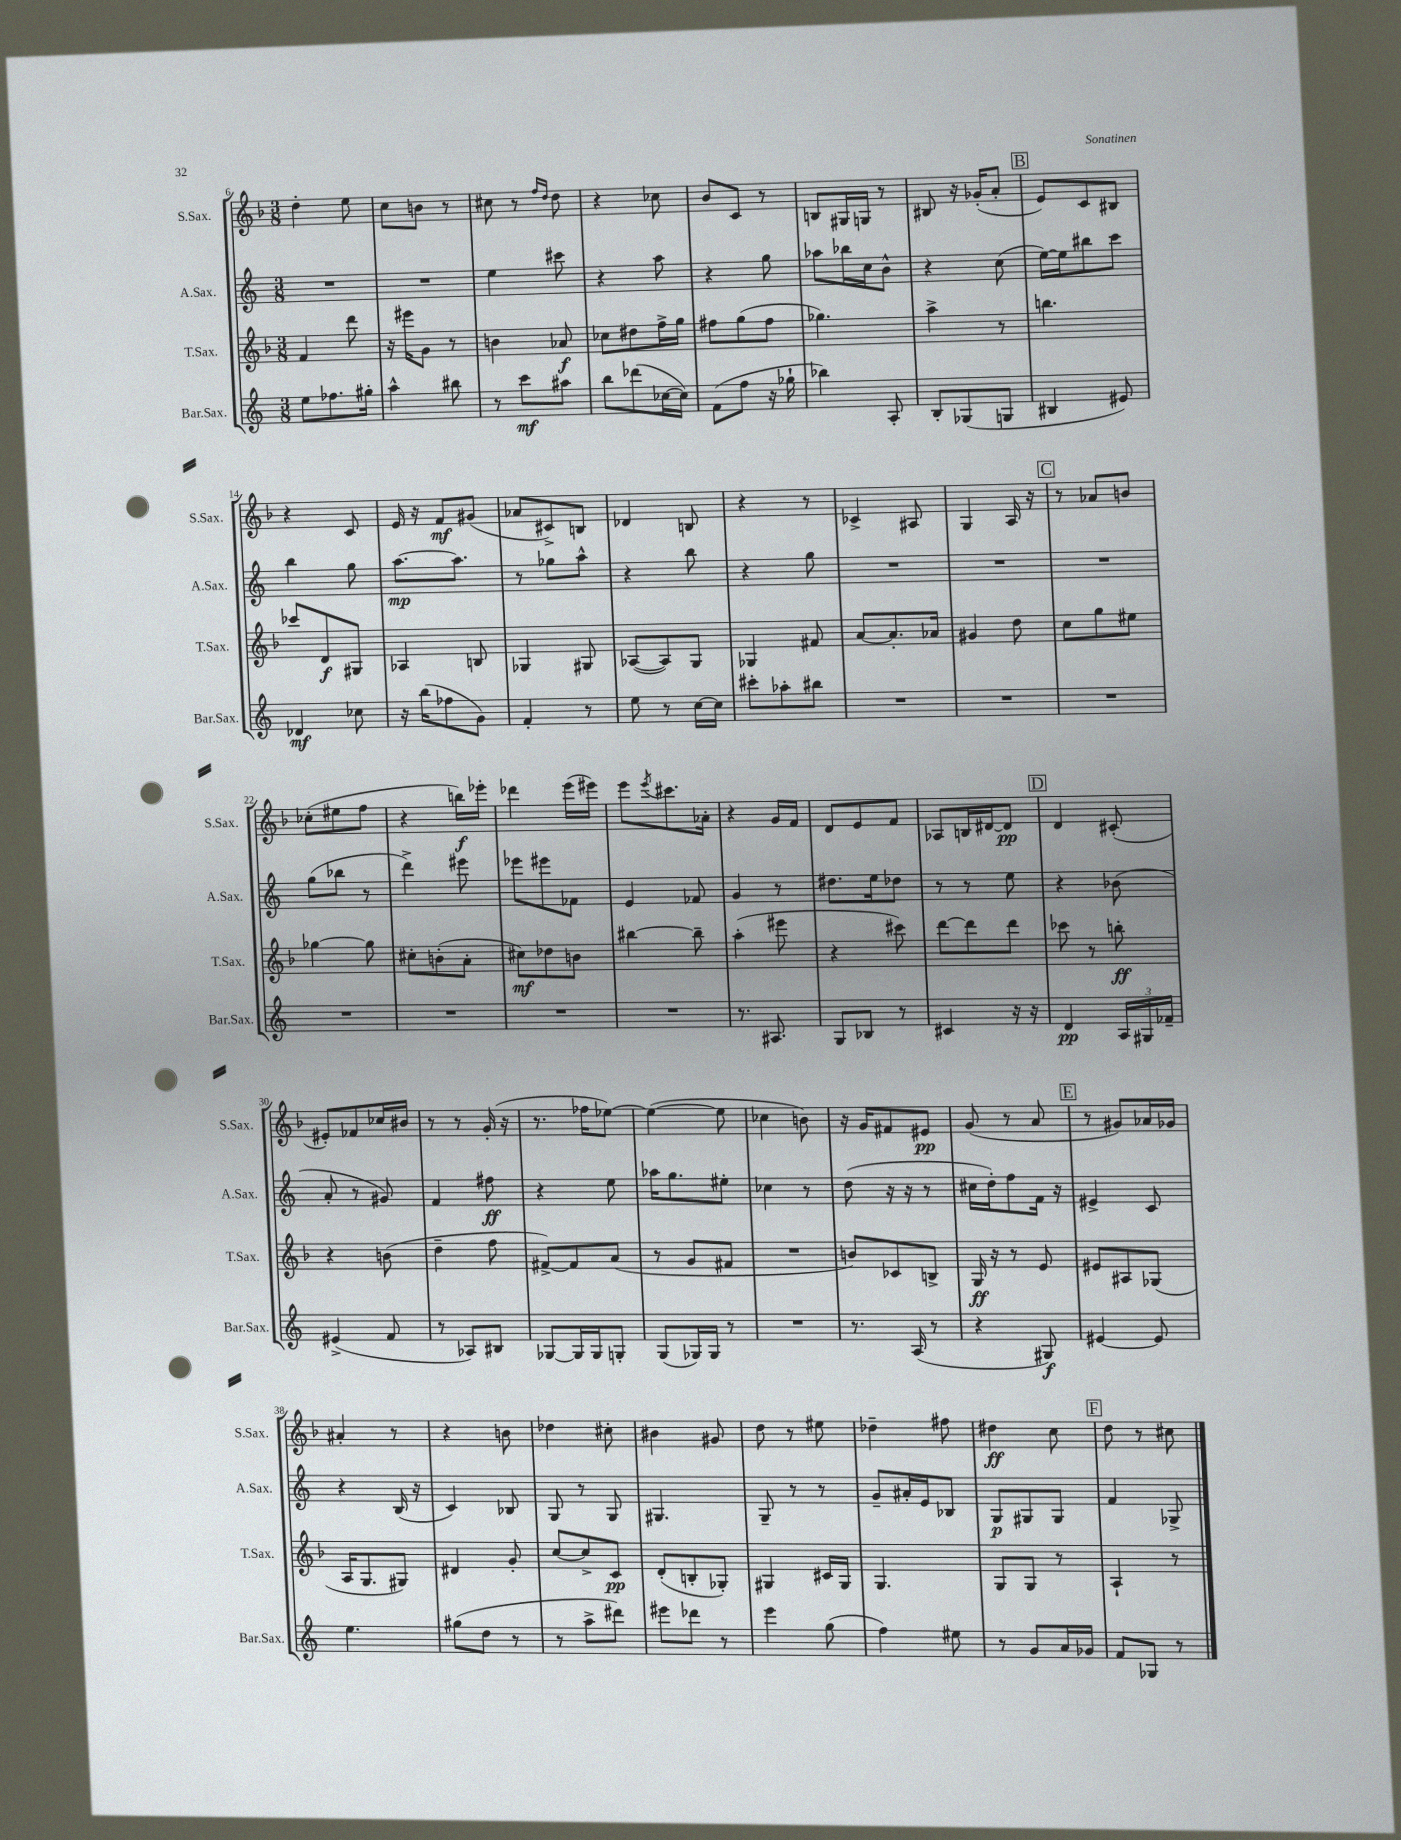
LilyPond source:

<<
\new StaffGroup <<
\new Staff = "s0" \with { instrumentName = "S.Sax." shortInstrumentName = "S.Sax." } {
    \clef treble \key f \major \numericTimeSignature \time 3/8
    d''4-. e''8 |
    c''8 b'8 r8 |
    cis''8 r8 \grace { f''16 d''16 } d''8 |
    r4 ces''8 |
    bes'8 c'8 r8 |
    b8 gis16 g16 r8 |
    bis8 r16 ges'16-.( a'8-. |
    \mark \markup { \box "B" } e'8) c'8 bis8 |
    r4 c'8 |
    e'16 r16 f'8\mf gis'8( |
    aes'8 cis'8->) b8 |
    des'4 b8 |
    r4 r8 |
    ces'4-> ais8 |
    g4 a16 r16 |
    \mark \markup { \box "C" } r8 aes'8 b'8 |
    ces''8-.( eis''8 f''8 |
    r4 b''16\f) ees'''16-. |
    des'''4 e'''16( eis'''16) |
    e'''8 \acciaccatura { e'''8 } cis'''8. aes'16-. |
    r4 g'16 f'16 |
    d'8 e'8 f'8 |
    aes8 b16 dis'16~ dis'8\pp |
    \mark \markup { \box "D" } d'4 cis'8-.( |
    eis'8-.) fes'8 ces''16 bis'16 |
    r8 r8 g'16-.( r16 |
    r8. fes''16 ees''8~) |
    ees''4~( ees''8 |
    ces''4 b'8) |
    r16 g'16 fis'8 eis'8\pp |
    g'8( r8 a'8 |
    \mark \markup { \box "E" } r8 gis'8) aes'16 ges'16 |
    ais'4-. r8 |
    r4 b'8 |
    des''4 cis''8-. |
    bis'4 gis'8 |
    d''8 r8 eis''8 |
    des''4-- fis''8 |
    dis''4\ff c''8 |
    \mark \markup { \box "F" } d''8 r8 cis''8 \bar "|." |
}
\new Staff = "s1" \with { instrumentName = "A.Sax." shortInstrumentName = "A.Sax." } {
    \clef treble \key c \major \numericTimeSignature \time 3/8
    R4. |
    R4. |
    e''4 cis'''8 |
    r4 a''8 |
    r4 g''8 |
    aes''8 bes''16 c''16 b'8-^ |
    r4 c''8( |
    \mark \markup { \box "B" } e''16~) e''16 bis''8 c'''8 |
    b''4 g''8 |
    a''8.~\mp a''8. |
    r8 ges''8 a''8-^ |
    r4 b''8 |
    r4 g''8 |
    R4. |
    R4. |
    \mark \markup { \box "C" } R4. |
    g''8( bes''8 r8 |
    d'''4->) eis'''8 |
    ees'''8 eis'''8 fes'8 |
    e'4 fes'8 |
    g'4 r8 |
    dis''8. e''16 des''8 |
    r8 r8 e''8 |
    \mark \markup { \box "D" } r4 bes'8( |
    a'8-. r8 gis'8) |
    f'4 fis''8\ff |
    r4 e''8 |
    aes''16 g''8. eis''8-. |
    ces''4 r8 |
    d''8( r16 r16 r8 |
    cis''16 d''16-.) f''8 f'16 r16 |
    \mark \markup { \box "E" } eis'4-> c'8 |
    r4 b16( r16 |
    c'4) bes8 |
    g8 r8 g8 |
    gis4. |
    g8-- r8 r8 |
    g'8-- ais'16-. e'16 bes8 |
    g8\p gis8 gis8 |
    \mark \markup { \box "F" } f'4 ges8-> \bar "|." |
}
\new Staff = "s2" \with { instrumentName = "T.Sax." shortInstrumentName = "T.Sax." } {
    \clef treble \key f \major \numericTimeSignature \time 3/8
    f'4 d'''8 |
    r16 eis'''16 g'8 r8 |
    b'4 aes'8\f |
    ces''8 dis''8 f''16-> g''16 |
    fis''8 g''8( fis''8 |
    ges''4.) |
    a''4-> r8 |
    \mark \markup { \box "B" } b''4. |
    ces'''8 d'8\f gis8 |
    aes4 b8 |
    ges4 gis8 |
    aes8~( aes8) g8 |
    ges4 fis'8 |
    a'8~ a'8.-. aes'16 |
    gis'4 d''8 |
    \mark \markup { \box "C" } c''8 g''8 eis''8 |
    ges''4~ ges''8 |
    cis''8-. b'8-.( a'8-. |
    cis''8\mf) des''8 b'8 |
    bis''4~ bis''8-- |
    a''4-.( eis'''8 |
    r4 cis'''8) |
    d'''8~ d'''8 d'''8 |
    \mark \markup { \box "D" } ces'''8 r8 b''8-.\ff |
    r4 b'8( |
    d''4-- f''8 |
    fis'8~->) fis'8 a'8( |
    r8 g'8 fis'8 |
    R4. |
    b'8) ces'8 b8-> |
    g16\ff r16 r8 e'8 |
    \mark \markup { \box "E" } eis'8 ais8 ges8( |
    a16 g8. gis8) |
    dis'4 g'8-. |
    c''8~ c''8-> c'8\pp |
    d'8-.( b8-. ges8-.) |
    gis4 cis'16 gis16 |
    g4. |
    g8 g8 r8 |
    \mark \markup { \box "F" } a4-! r8 \bar "|." |
}
\new Staff = "s3" \with { instrumentName = "Bar.Sax." shortInstrumentName = "Bar.Sax." } {
    \clef treble \key c \major \numericTimeSignature \time 3/8
    e''8 fes''8. gis''16-. |
    a''4-^ bis''8 |
    r8 c'''8\mf ais''8 |
    b''8 des'''8( ces''16~ ces''16) |
    f'8( f''8 r16 ges''16-! |
    bes''4) a8-. |
    b8-. ges8( g8 |
    \mark \markup { \box "B" } bis4 eis'8) |
    des'4\mf ces''8 |
    r16 b''16( fes''8 g'8) |
    f'4-. r8 |
    e''8 r8 c''16~ c''16 |
    cis'''8-. aes''8-. bis''8 |
    R4. |
    R4. |
    \mark \markup { \box "C" } R4. |
    R4. |
    R4. |
    R4. |
    R4. |
    r8. ais8. |
    g8 bes8 r8 |
    cis'4 r16 r16 |
    \mark \markup { \box "D" } d'4\pp \tuplet 3/2 { a16 gis16 fes'16-- } |
    eis'4->( f'8 |
    r8 aes8) bis8 |
    ges8~ ges16 ges16 g8-. |
    g8( ges16) ges16 r8 |
    R4. |
    r8. a16( r8 |
    r4 gis8\f) |
    \mark \markup { \box "E" } eis'4~ eis'8 |
    e''4. |
    gis''8( d''8 r8 |
    r8 a''8-> dis'''8) |
    eis'''8 des'''8 r8 |
    e'''4 g''8( |
    f''4) eis''8 |
    r8 g'8 a'16 ges'16 |
    \mark \markup { \box "F" } f'8 ges8 r8 \bar "|." |
}
>>
>>
\layout { \context { \Score currentBarNumber = #6 } }
